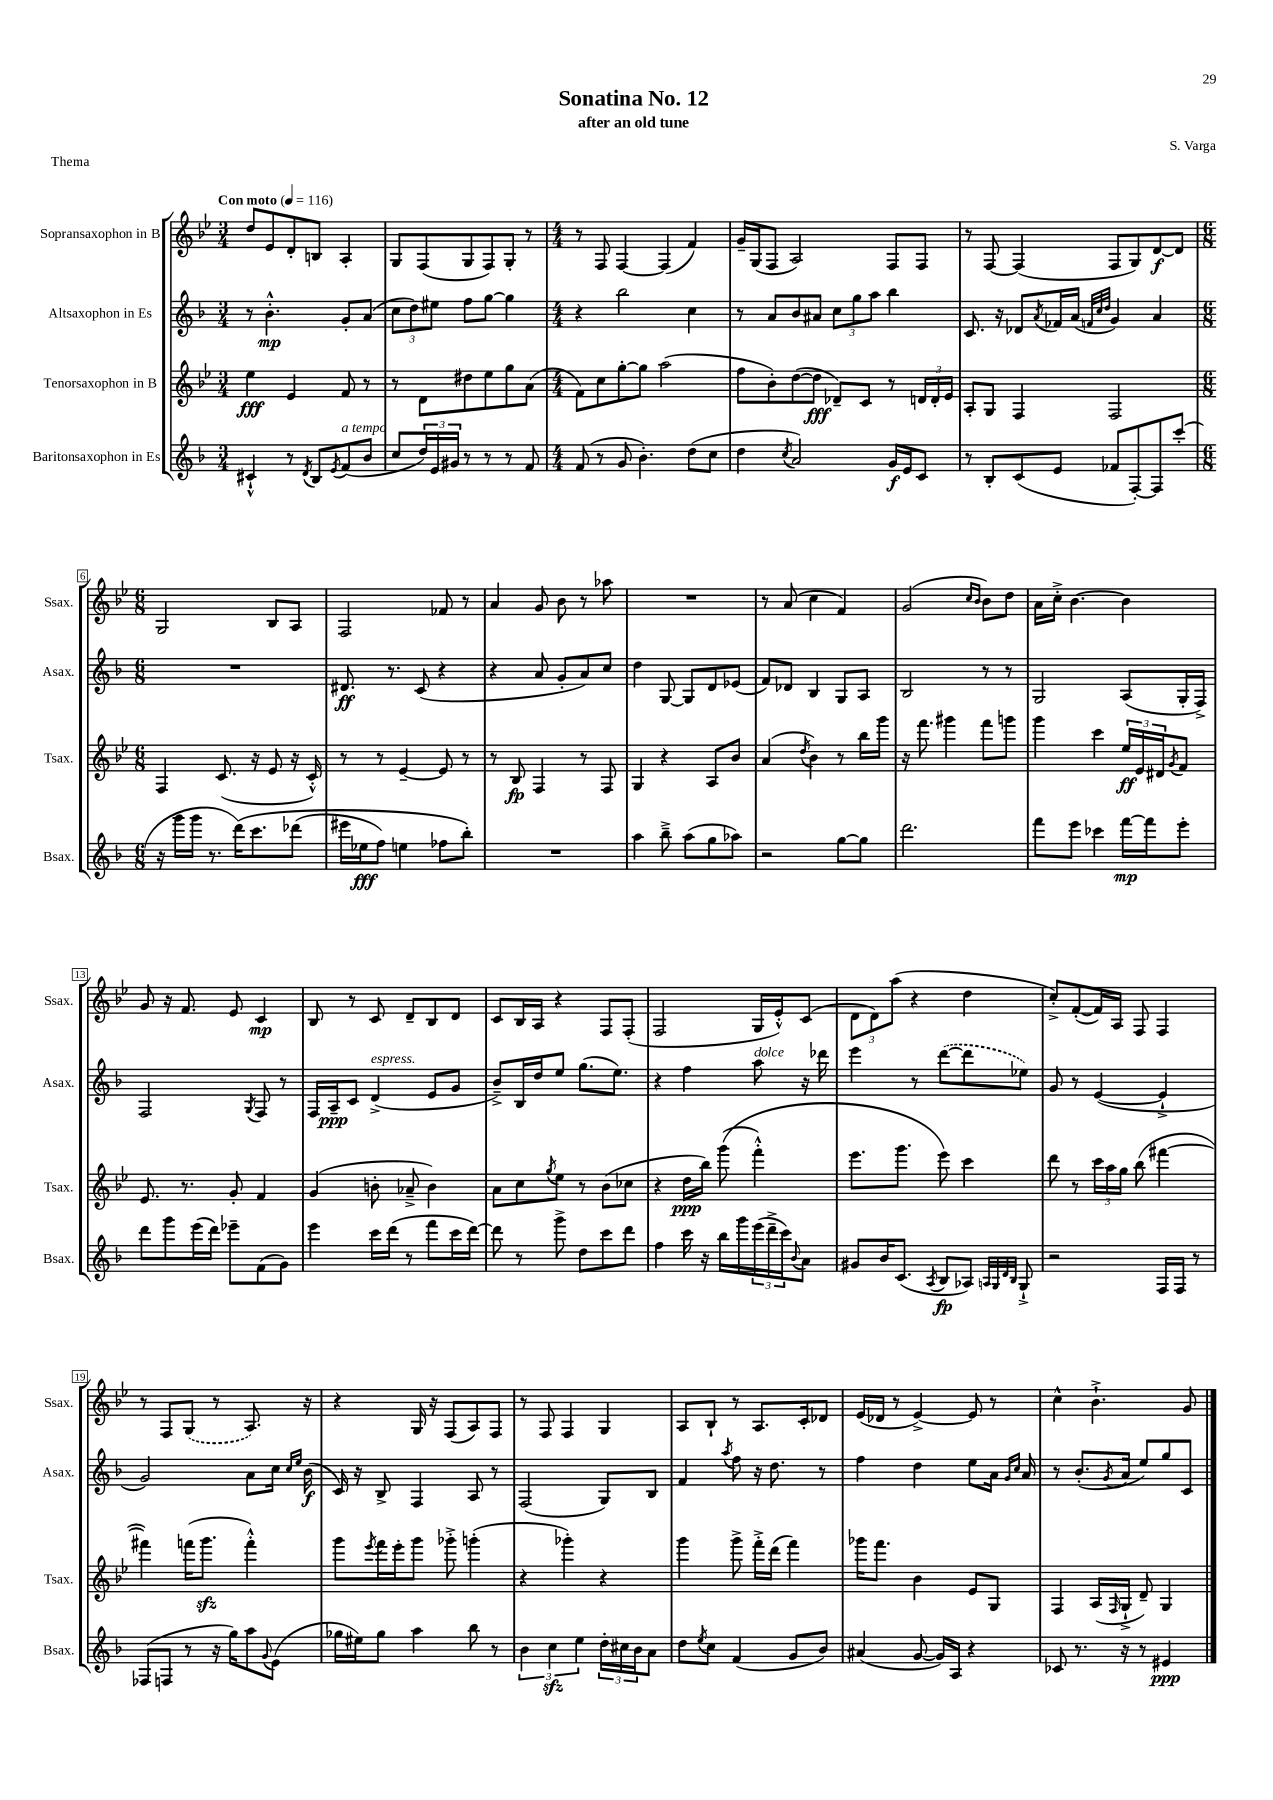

**kern	**kern	**kern	**kern
*staff4	*staff3	*staff2	*staff1
*clefG2	*clefG2	*clefG2	*clefG2
*k[b-]	*k[b-e-]	*k[b-]	*k[b-e-]
*M3/4	*M3/4	*M3/4	*M3/4
*MM116	*MM116	*MM116	*MM116
4c#`^^	4ee-	8r	8dd
.	.	4.b-'^^	8e-
8r	4e-	.	8d'
8qd	.	.	.
8B-	.	.	8B
8qe	.	.	.
(8f	8f	8g'	4A'
8b-	8r	(8a	.
=	=	=	=
8cc	8r	12cc	8G
.	.	12dd)	.
24dd)	8d	.	(8F
24e	.	12ee#	.
24g#	.	.	.
8r	8dd#	8ff	8G
8r	8ee-	[8gg	8F)
8r	8gg	4gg]	8G'
8f	(8a	.	8r
=	=	=	=
*M4/4	*M4/4	*M4/4	*M4/4
(8f	8f)	4r	8r
8r	8cc	.	8F
8g	[8gg'	2bb-	[4F
4.b-')	8gg]	.	.
.	(2aa	.	(4F]
(8dd	.	4cc	4f)
8cc	.	.	.
=	=	=	=
4dd	8ff	8r	16g~
.	.	.	(16G
.	8b-')	8a	8F
8qcc	.	.	.
2a)	([8dd	8b-	2A)
.	8dd]	8a#	.
.	8d-~)	12cc	.
.	.	12gg	.
.	8c	.	.
.	.	12aa	.
16g	8r	4bb-	8F
16e	.	.	.
8c	24d	.	8F
.	24d'	.	.
.	24e-	.	.
=	=	=	=
8r	8A'	8.c	8r
8B-'	8G	.	[8F
.	.	16r	.
(8c	4F	8d-	(4F]
.	.	8qa	.
8e	.	16f-	.
.	.	(16a	.
.	.	32qqf	.
.	.	32qqcc	.
.	.	32qqdd	.
8f-	2F	4g)	8F
[8F')	.	.	8G)
8F]	.	4a	[8d
(8ccc'	.	.	8d]
=	=	=	=
*M6/8	*M6/8	*M6/8	*M6/8
16r	4F	2.r	2G
16ggg	.	.	.
16ggg	.	.	.
8.r	.	.	.
.	(8.c	.	.
&(16ddd)	.	.	.
8.ccc	16r	.	.
.	8e-	.	8B-
(8ddd-	16r	.	8A
.	16c'^^)	.	.
=	=	=	=
16eee#	8r	8.d#	2F
16ee-	.	.	.
8ff)	8r	.	.
.	.	8.r	.
4ee	[4e-~	.	.
.	.	(8c	.
8ff-	8e-]	4r	8f-
8bb-'&)	8r	.	8r
=	=	=	=
2.r	8r	4r	4a
.	8B-	.	.
.	4F	8a	8g
.	.	8g'	8b-
.	8r	8a)	8r
.	8F	8cc	8aa-
=	=	=	=
4aa	4G	4dd	2.r
8bb-~^	4r	[8G	.
(8aa	.	8G]	.
8gg	8A	8d	.
8aa-)	8b-	(8e-	.
=	=	=	=
2r	(4a	8f)	8r
.	.	8d-	(8a
.	8qdd	.	.
.	4b-)	4B-	4cc
[8gg	8r	8G	4f)
8gg]	16bb-	8A	.
.	16ggg	.	.
=	=	=	=
2.ddd	16r	2B-	(2g
.	8.fff	.	.
.	4ggg#	.	.
.	.	.	16qqcc
.	.	.	16qqb-
.	8fff	8r	8b-)
.	8ggg	8r	8dd
=	=	=	=
8fff	4ggg	2G	16a
.	.	.	16cc'^
8eee	.	.	[4.b-
4ccc-	4ccc	.	.
[16fff	24ee-	(8A	4b-]
.	24e-	.	.
16fff]	.	.	.
.	24d#	.	.
.	8qg	.	.
8eee'	8f	16G'	.
.	.	16F^)	.
=	=	=	=
8ddd	8.e-	2F	8g
8ggg	.	.	16r
.	8.r	.	8.f
(16eee	.	.	.
16ddd)	.	.	.
8eee-~	8g'	.	8e-
.	.	8qG	.
(8f	4f	8F	4c
8g)	.	8r	.
=	=	=	=
4eee	(4g	16F	8B-
.	.	16A~	.
.	.	8c	8r
16ccc	8b'	(4d^	8c
(16ddd	.	.	.
8r	8a-~^	.	8d~
8fff	4b)	8e	8B-
16ccc	.	8g	8d
[16ddd)	.	.	.
=	=	=	=
8ddd]	8a	8b-~^)	8c
8r	8cc	16B-	16B-
.	.	16dd	16A
.	8qgg	.	.
8ggg^	8ee-	8ee	4r
8dd	8r	(8.gg	.
8ccc	(8b-	.	8F
.	.	8.ee)	.
8ddd	8cc-	.	(8F'
=	=	=	=
4ff	4r	4r	2F
16ccc	16dd	4ff	.
16r	16bb-)	.	.
16bb-	&((8ggg	.	.
16ggg	.	.	.
(24eee	4fff'^^)	8aa	16G
24ddd~^	.	.	.
.	.	.	16e-'^^)
24ccc)	.	.	.
8qqb-	.	.	.
8a	.	16r	(8c
.	.	16ddd-	.
=	=	=	=
8g#	8.eee-	4eee	12d
.	.	.	12d)
16b-	.	.	.
.	.	.	(12aa
(8.c	8.ggg	.	.
.	.	8r	4r
8qA	.	.	.
8B-	8eee-&)	([8ddd	.
8A-)	4ccc	8ddd]	4dd
32qqA	.	.	.
32qqG	.	.	.
32qqd	.	.	.
32qqB-	.	.	.
8G`^	.	8ee-)	.
=	=	=	=
2r	8ddd	8g	8cc'^)
.	8r	8r	([8f'
.	24ccc	([4e	16f])
.	24aa	.	.
.	.	.	16A
.	24gg	.	.
.	(8bb-	.	8F
16F	[4fff#	4e`^]	4F
16F	.	.	.
8r	.	.	.
=	=	=	=
(8F-	4fff#])	2g)	8r
8F	.	.	8F
8r	(16fff	.	(8G
.	8.ggg	.	.
16r	.	.	8r
16gg)	.	.	.
8aa	4fff'^^)	8a	8.A)
8qqg	.	.	.
(8e	.	16cc	.
.	.	16qqcc	.
.	.	16qqee	.
.	.	(16b-	16r
=	=	=	=
16gg-	8ggg	16c)	4r
16ee#)	.	16r	.
.	8qeee-	.	.
8gg-	16fff	8B-^	.
.	16eee-'	.	.
4aa	8ggg	4F	16G
.	.	.	16r
.	8ggg-'^	.	(8F
8bb-	(4ggg'	8A	8A)
8r	.	8r	8F
=	=	=	=
6b-	4r	(2F	8r
.	.	.	8F
6cc	.	.	.
.	4ggg-')	.	4F
6ee	.	.	.
24dd'	4r	8G)	4G
24cc#	.	.	.
24b-	.	.	.
8a	.	8B-	.
=	=	=	=
8dd	4ggg	4f	8A
8qee	.	.	.
8cc	.	.	8B-`
.	.	8qaa	.
(4f	8ggg^	8ff	8r
.	16fff'^	16r	8.A
.	(16ddd	8.dd	.
8g	4fff)	.	.
.	.	.	16c'
8b-)	.	8r	8d-
=	=	=	=
(4a#	16ggg-	4ff	(16e-
.	8.fff	.	16d-
.	.	.	8r
[8g	4b-	4dd	[4e-^)
16g])	.	.	.
16A	.	.	.
4r	8e-	8ee	8e-]
.	8G	16a	8r
.	.	16qqg	.
.	.	16qqcc	.
.	.	16a	.
=	=	=	=
8c-	4F	8r	4cc^^
8.r	.	(8.b-'	.
.	(16A	.	4.b-`^
.	16qqF	8qg	.
16r	16G`^	16a	.
8r	8d~)	8ee)	.
4e#	4G	8gg	.
.	.	8c	8g
==	==	==	==
*-	*-	*-	*-
